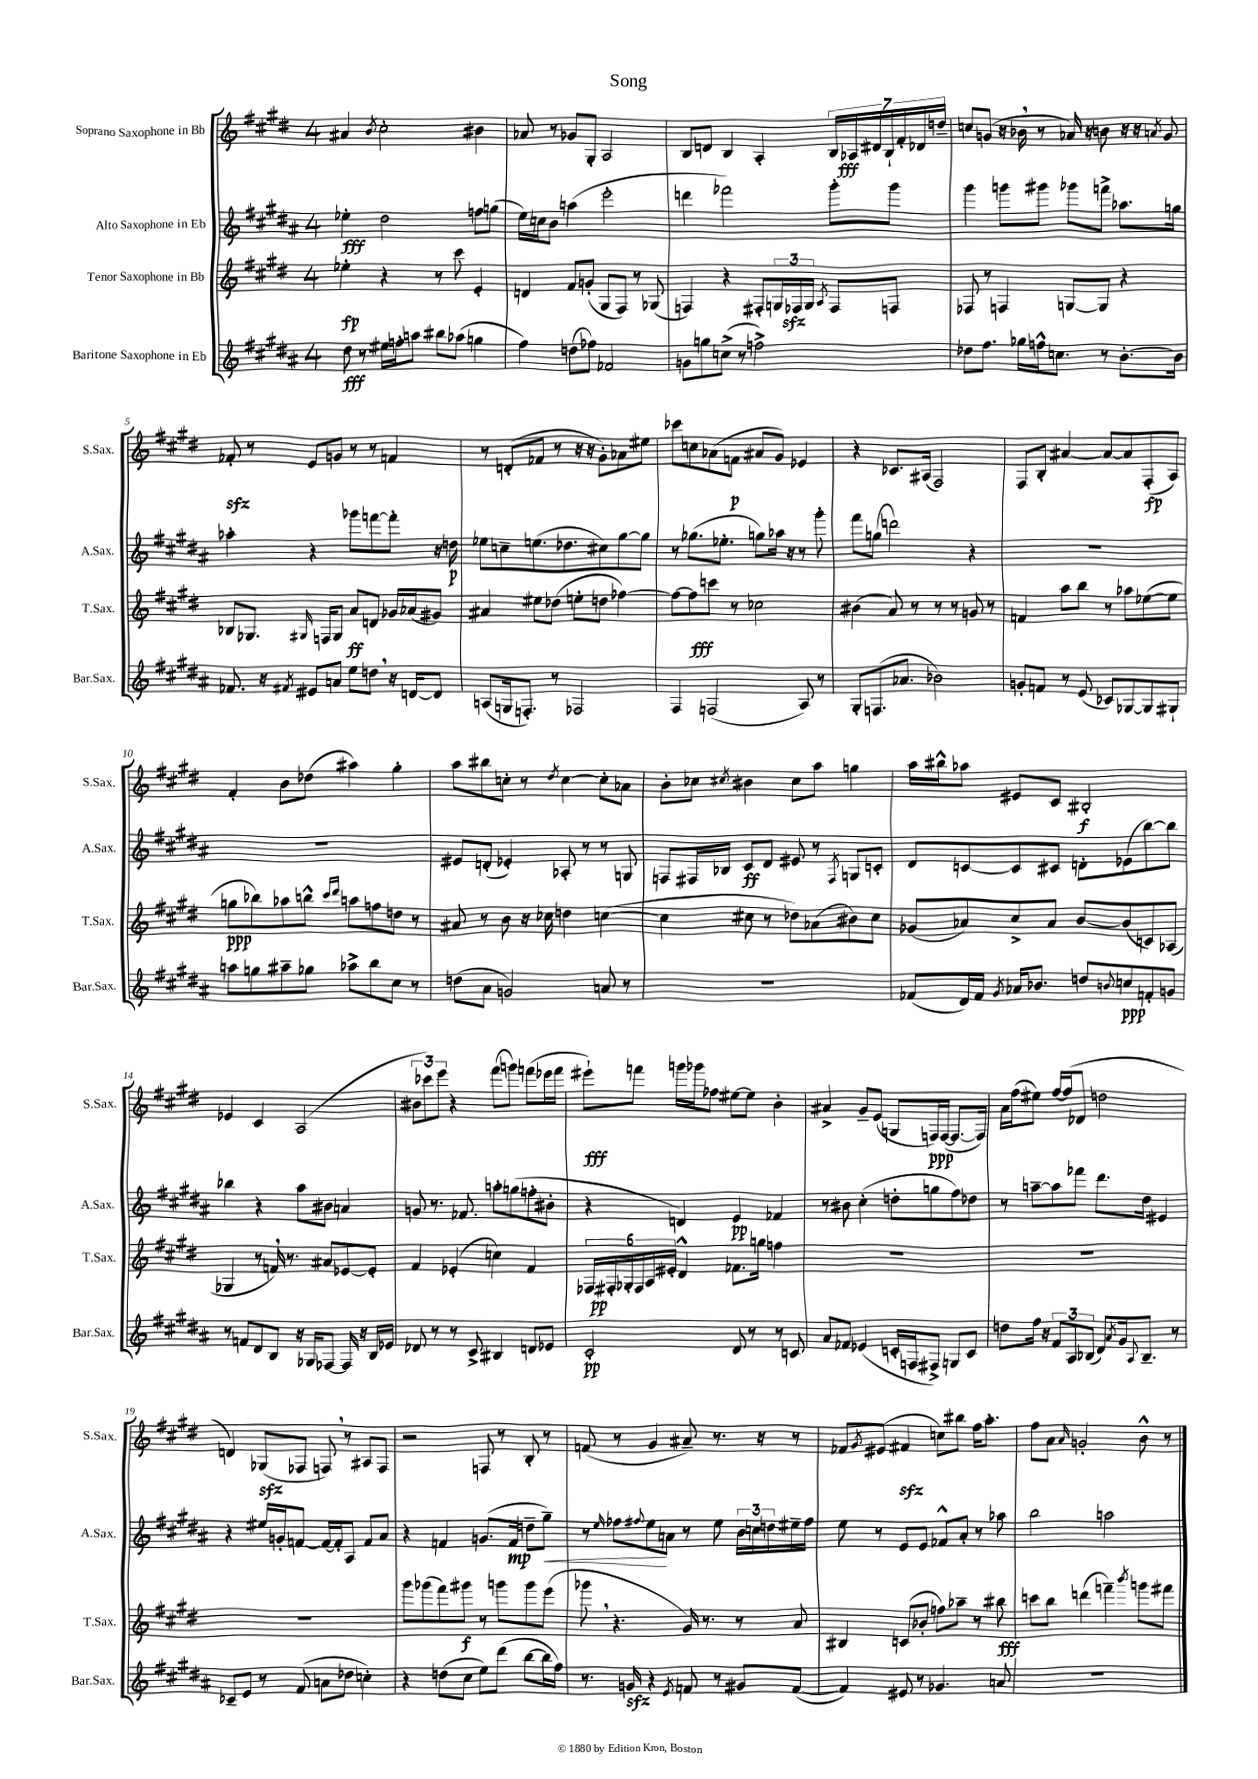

**kern	**kern	**kern	**kern
*staff4	*staff3	*staff2	*staff1
*clefG2	*clefG2	*clefG2	*clefG2
*k[f#c#g#d#a#]	*k[f#c#g#d#]	*k[f#c#g#d#a#]	*k[f#c#g#d#]
*M4/4	*M4/4	*M4/4	*M4/4
8dd#\	4ee-'\	4ee-'\	4a#/
8r	.	.	.
.	.	.	8qb/
16ee#\LL	4r	2dd#\	2cc#'\
16ff'\J	.	.	.
8aa\J	.	.	.
8bb#\L	8r	.	.
(8aa-\J	8ccc#\	.	.
4gg\	4e'/	8ff\L	4b#\
.	.	(8gg\J	.
=	=	=	=
4ff#\)	4d/	16ee\LL)	8a-/
.	.	16cc\J	.
.	.	8b\J	8r
(8dd\L	8f#/L	(4aa\	8g-/L
8ff-\J)	(8g'/J	.	8G#'/J
2f-/	8G#/L	2eee'\	2A/
.	8F#/J)	.	.
.	8r	.	.
.	(8G-/	.	.
=	=	=	=
8g\L	4F/)	4ddd\	8B/L
8gg\	.	.	8d/J
(8cc^\J	4r	2fff-\)	4B/
8r	.	.	.
2ff^\)	8F#'/L	.	4A'/
.	24G/L	.	.
.	24F-/	.	.
.	24G/JJ	.	.
.	8qA/	.	.
.	8F-/L	8ggg#'\L	28B/LL
.	.	.	28A-/
.	.	.	28d#/
.	.	.	28B`/
.	8F/J	8ggg#\J	.
.	.	.	28f#'/
.	.	.	28d-/
.	.	.	28dd~/JJ
=	=	=	=
8dd-\L	8F-/	4ggg#\	8cc/L
8.ff#\J	8r	.	(8g/J
.	4F/	8ggg\L	16r
16gg-\LL	.	.	16b-\
16ff^^\J	.	8ggg#\J	8r
8.cc\J	.	.	.
.	[8G/L	8ggg-\L	16a-/)
.	.	.	16r
8r	8G/]J	8fff^\J	8b\
[8.b'\L	4r	8.aa-\L	16r
.	.	.	16r
.	.	.	8qa/
.	.	.	8g/
16b\]Jk	.	16gg\Jk	.
=	=	=	=
8.f-/	8B-/L	4aa-'\	8f-'/
.	8.G-/J	.	8r
16r	.	.	.
8qf#/	.	.	.
8e#/L	.	4r	8e/L
.	16qqG#/	.	.
.	16F/LK	.	.
8a/J	8G#/J	.	8g/J
8ee\L	8a/L	8ggg-\L	8r
8dd\J	8d/J	[8fff\	8r
16r	16g-/LL	8fff'\]J	4f/
[16d/LK	(16a-/J	.	.
8d/]J	8g#/J)	16r	.
.	.	16dd\	.
=	=	=	=
(8A/L	4a#/	8ee-\L	8r
16G/k	.	8cc~\	(8d'/L
8.F'/J)	.	.	.
.	8ee#\L	(8.ee\	8f-/J
8r	(8dd-\J	.	8r
.	.	8.dd-\	.
2F-/	8ee'\L	.	16r
.	.	.	16r
.	8dd\J	8cc#\)	8g#'\L)
.	[4ff-\)	[8gg#\	8a-\
.	.	8gg#\]J	8ee#\J
=	=	=	=
4F#/	8ff-\_L	8r	8ccc-\L
.	8ff-\]	(8.gg-\L	8cc\
(2F/	8ccc\J	.	(8a-\
.	.	8.ee-'\J	.
.	8r	.	8f\J
.	2cc-\	8gg\L)	8a#/L
.	.	16aa-\Jk	8g#/J)
.	.	16r	.
8A#/)	.	8r	4e-/
8r	.	8ggg#'\	.
=	=	=	=
8G#'/L	(4b#\	8fff#\L	4r
(8.F/	.	(8gg\J	.
.	8a/)	2ddd\)	8.c-/L
8.a-/J	.	.	.
.	8r	.	.
.	.	.	(16A#/Jk
2b-\)	8r	.	2F#/)
.	8r	.	.
.	8g/	4r	.
.	8r	.	.
=	=	=	=
8g'/L	4f/	1r	8F#/L
8f/J	.	.	8B'/J
8r	8aa\L	.	[4a#/
(8e/	8bb\J	.	.
8c-/L)	8r	.	8a#/_L
[8G-/	8aa-\L	.	8a#/]
8G-/]	([8ee-\	.	(8F#'/
8G#`/J	8ee-\]J	.	8A/J)
=	=	=	=
8aa\L	8gg\L	1r	4f#'/
8gg\	8bb-\)	.	.
8aa#~\	8aa-\	.	8b\L
8gg-\J	8bb^^\J	.	(8dd-\J
.	16qqccc#/LL	.	.
.	16qqddd#/JJ	.	.
8aa-^\L	8aa\L	.	4aa#\)
8bb\	8ff\	.	.
8cc#\J	8dd\J	.	4gg#'\
8r	8r	.	.
=	=	=	=
(8dd\L	8a#/	8e#/L	8aa\L
8a#\J	8r	(8d'/J	8bb#\
2g/)	8b\	4e-'/)	8cc'\J
.	16r	.	8r
.	16cc-\	.	.
.	.	.	8qdd#/
.	4dd\	8A-'/	[4cc\
.	.	8r	.
8a/	([4cc\	8r	8cc'\]L
8r	.	8G/	8a-\J
=	=	=	=
1r	4cc\]	8F/L	8b'\L
.	.	16F#/L	8cc-\J
.	.	16B-/JJ	.
.	.	.	8qcc#/
.	8cc#\	8c#/L	4b#\
.	8r	8d#/J	.
.	8dd-\L)	8e#/	8cc#\L
.	(8a-\	8r	8aa\J
.	.	8qF#/	.
.	8b#\)	8G/L	4gg\
.	8cc#\J	8c'/J	.
=	=	=	=
(8f-/L	(8g-/L	8d#/L	16aa\LL
.	.	.	16bb#^^\J
16d#/L)	8a-/)	[8c/	8aa-\J
16f-/JJ	.	.	.
8qg#/	.	.	.
16a-/LK	8cc#^/	8c/]	8e#/L
8.b-/J	.	.	.
.	8a-/J	8c#/J	8c#/J
8dd/L	[8b/L	8d'\L	2B#'/
8qqb/	.	.	.
8cc/	(8b/]	(8e-\	.
8f'/	8c/)	[8bb\)	.
8g/J	(8A-/J	8bb\]J	.
=	=	=	=
8r	4G-/	4bb-\	4e-/
8f/L	.	.	.
8d#/	8r	4r	4c#/
8B/J	16f/)	.	.
.	8.r	.	.
16r	.	8aa#\L	(2A/
16G-/LK	.	.	.
[8F-/J	8a#/L	8b#\J	.
16F-/]	[8e-/	4a/	.
16r	.	.	.
16B/LL	8e-'/]J	.	.
16e-/JJ	.	.	.
=	=	=	=
8d-/	4f#/	8g/	12b#\L
.	.	.	12ccc-\)
8r	.	8.r	.
.	.	.	12eee\J
8r	(4e-'/	.	4r
.	.	8.f-/	.
8c#^/	.	.	.
4B#/	4cc\)	8aa'\L	(8fff#\L
.	.	(8gg\	8ggg\J)
8d/L	4f#/	8ff'\	(8fff\L
8e-/J	.	8b#'\J	16eee-\L
.	.	.	16fff\JJ
=	=	=	=
2c#'/	24F-/LL	4r	8eee#`\L)
.	24F#'/	.	.
.	24G-'/	.	.
.	24F#/	.	8fff\J
.	24A/	.	.
.	24e#'/JJ	.	.
.	4d#^^/	4d/)	16ggg\LL
.	.	.	16ggg-\J
.	.	.	8ff-\J
8d#/	8.f-\L	4e/	[8ee#\L
8r	.	.	8ee#\]J
.	16gg\Jk	.	.
8r	4ff\	4f-/	4b'\
8c/	.	.	.
=	=	=	=
8a#/L	1r	8r	4a#^/
8f-/J	.	8b#\	.
(4e-/	.	(4cc#'\	8g#~/L
.	.	.	(8e/J
16c'/LL	.	8dd'\L	8G/L
16F/J	.	.	.
8F#^/J)	.	8gg\	16F/L)
.	.	.	([16F/JJ
8G/L	.	8ff#\)	8.F/_L
8c/J	.	8dd-\J	.
.	.	.	16F/]Jk)
=	=	=	=
8dd\L	1r	8r	16a\LL
.	.	.	(16ff#\J
16ff#\Jk	.	[8aa~\L	8ee#\J)
16r	.	.	.
12f#/L	.	8aa\]	[16ff#/LL
.	.	.	(16ff#/]J
12A#/	.	.	.
.	.	8fff-\J	8d-/J
(12B-/J	.	.	.
8d#/L)	.	8.ddd#\L	2dd\
8qa#/	.	.	.
16g#/k	.	.	.
8qqA#/	.	.	.
8.B-~/J	.	16dd#\Jk	.
.	.	4e#/	.
8r	.	.	.
=	=	=	=
8c-~/L	1r	4r	4d/)
8e/J	.	.	.
8r	.	16ee#/LL	(8G-/L
.	.	16g'/J	.
(8f#/	.	[8f/J	8F-/J
8a\L	.	16f/_LL	8F/)
.	.	16f'/]J	.
8dd-\J	.	8A#/J	8r
4cc'\)	.	8f/L	8A#/L
.	.	8a#/J	8F/J
=	=	=	=
4r	8ggg#\L	4r	2r
.	(8ggg-\	.	.
(8dd\L	8fff#\)	4f/	.
8cc#\J	8ggg#\J	.	.
8ee\L)	8r	(8.g/L	8F/
(8ddd#\J	8ggg\L	.	8r
.	.	16f/Jk	.
[8bb\L	8ggg\	8dd~\L	8B'/
16bb\]L	(8eee\J	8gg#~\J)	8r
16ff#\JJ)	.	.	.
=	=	=	=
8.r	8ggg-\	8r	(8f/
.	.	16qqee/	.
.	4.r	8ff-\L	8r
16g/	.	.	.
.	.	8qqff#/	.
4r	.	8ee\	4g#/
.	.	8a\J	.
8qe/	.	.	.
8f/	16g#/)	8r	8a#~/)
.	8.r	.	.
8r	.	8ee\	8.r
8g#/L	8r	24b\LL	.
.	.	24cc\	.
.	.	.	16r
.	.	24dd\	.
([8f/J	8a/	16ee#~\	8r
.	.	16ff#\JJ	.
=	=	=	=
4f/])	4B#/	8ee\	8f-/L
.	.	.	8qg#/
.	.	8r	(8e#/J
8e#/	(8c/L	8e/L	4f#/
8r	8b-'/J	8e/J	.
4.g-/	8ff\L)	8f-^^/L	8cc\L)
.	8aa-~\J	8a#'/J	8bb#\J
.	8r	8r	16ff#\LK
.	.	.	8.aa'\J
8a/	8bb#\	8aa-\	.
=	=	=	=
1r	8ccc\L	2bb\	8ff#\L
.	8bb\J	.	8a\J
.	.	.	16qqa/
.	(4ddd\	.	2g'/
.	4fff~\)	2aa\	.
.	8qbbb/	.	.
.	8ggg\L	.	8b^^\
.	8fff#\J	.	8r
==	==	==	==
*-	*-	*-	*-
